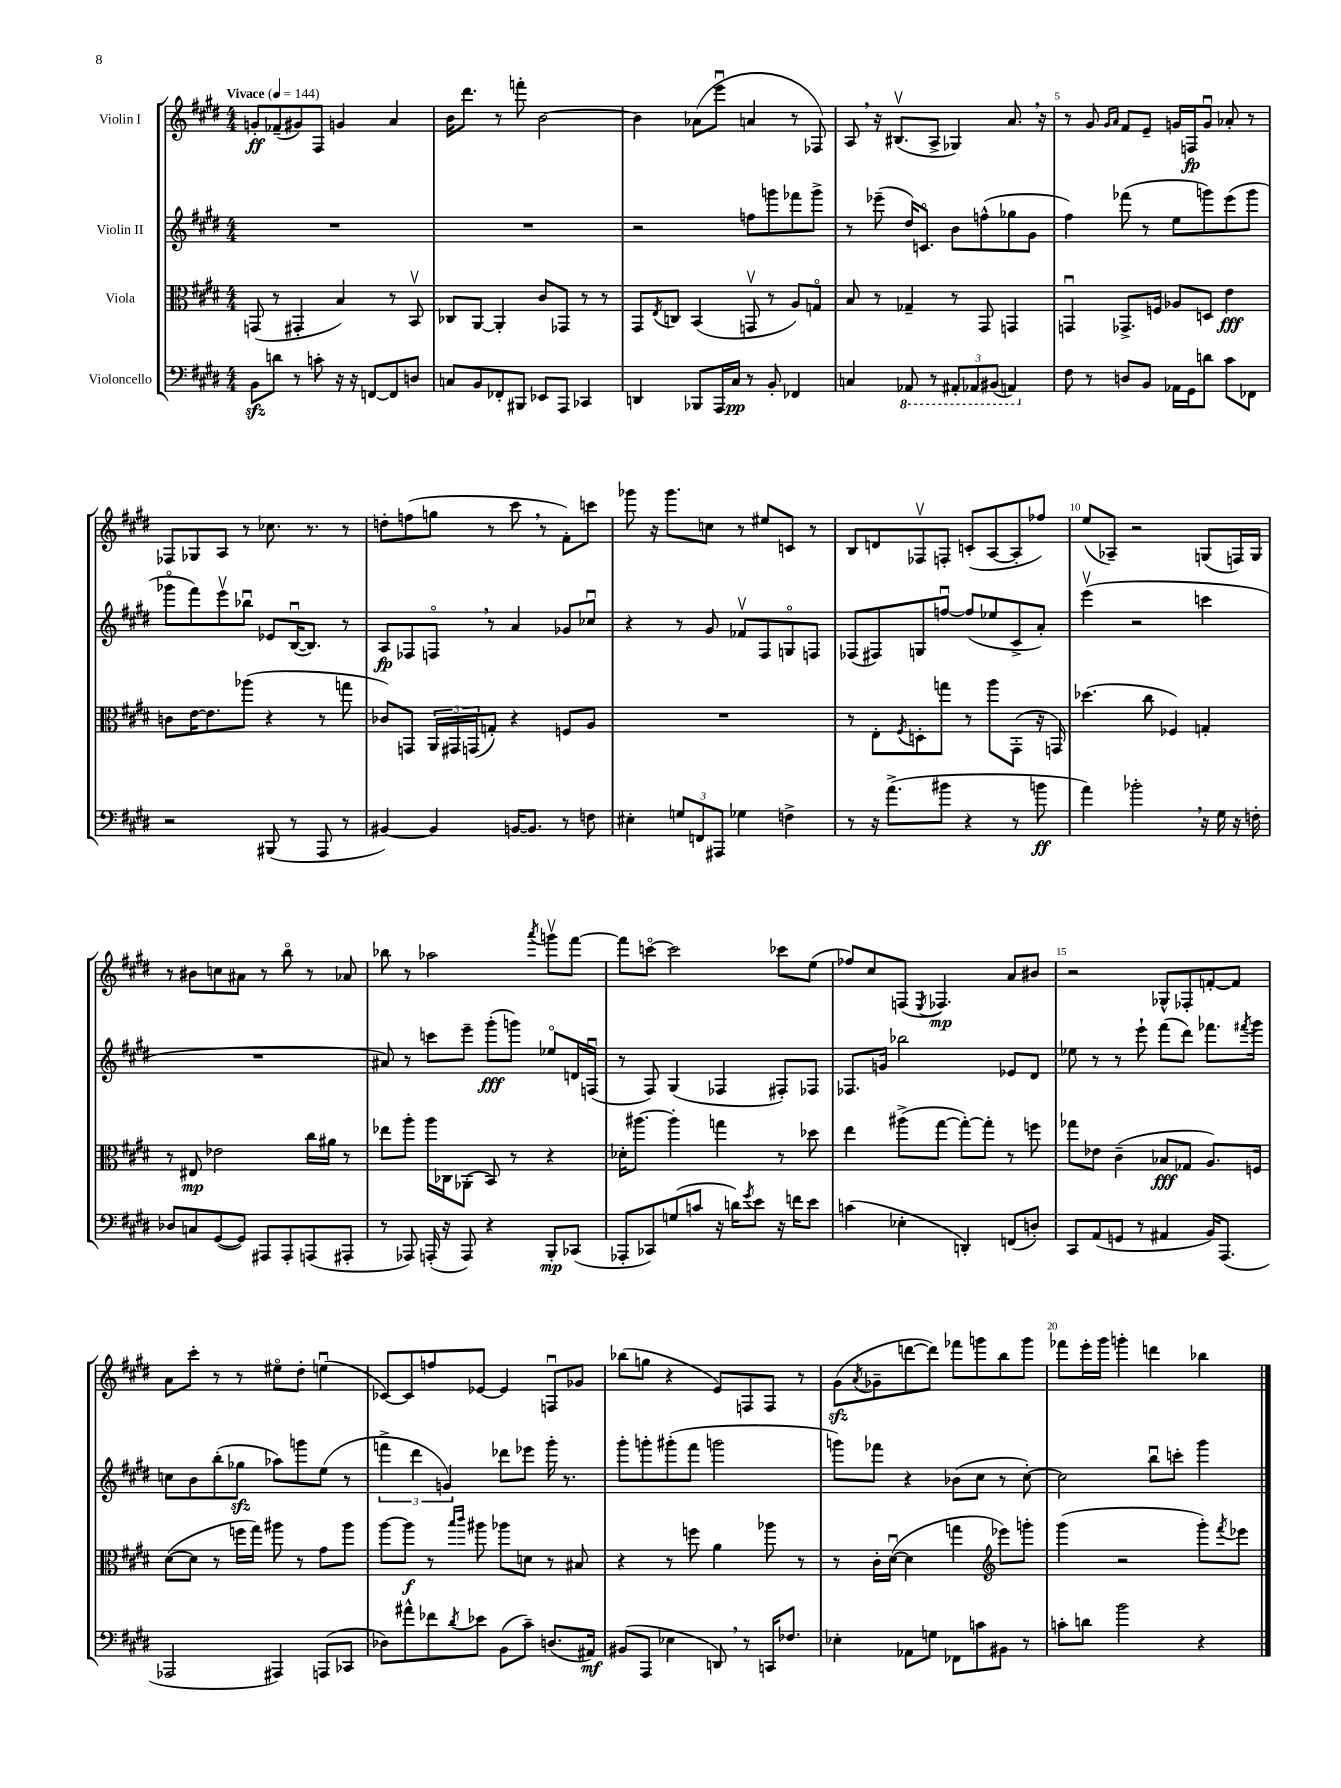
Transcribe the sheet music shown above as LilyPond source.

<<
\new StaffGroup <<
\new Staff = "s0" \with { instrumentName = "Violin I" } {
    \clef treble \key e \major \numericTimeSignature \time 4/4 \tempo "Vivace" 4 = 144
    g'8-.\ff fes'8--( gis'8) fis8 g'4 a'4 |
    b'16 dis'''8. r8 f'''8-. b'2~ |
    b'4 aes'8( e'''8\downbow a'4 r8 fes8) |
    a8 \breathe r16 bis8.\upbow( a8-> ges4) a'8. \breathe r16 |
    r8 gis'8 \grace { gis'16 a'16 } fis'8 e'8-- g'16 f16\fp g'8\downbow aes'8-. r8 |
    fes8 ges8 a8 r8 ces''8. r8. r8 |
    d''8-. f''8( g''8 r8 cis'''8 \breathe r8 fis'8-.) c'''8 |
    ges'''8 r16 ges'''8. c''8 r8 eis''8 c'8 r8 |
    b8 d'8 fes8\upbow f8-. c'8-.( a8~ a8-. fes''8) |
    e''8( aes8--) r2 g8( f16) g16 |
    r8 bis'8 c''8 ais'8 r8 b''8\flageolet r8 aes'8 |
    bes''8 r8 aes''2 \acciaccatura { a'''8 } g'''8\upbow fis'''8~ |
    fis'''8 c'''8~\flageolet c'''2 ces'''8 e''8( |
    fes''8) cis''8 f8( \acciaccatura { e8 } fes4.\mp) a'8 bis'8 |
    r2 ges8-^ fes8-. f'8~-. f'8 |
    a'8 cis'''8-. r8 r8 eis''8\flageolet dis''8-. e''4\downbow( |
    ces'8~) ces'8 f''8 ees'8~ ees'4 f8\downbow ges'8 |
    bes''8( g''8 r4 e'8) f8 f8 r8 |
    gis'8\sfz( \acciaccatura { a'8 } ges'8-- d'''8~ d'''8) fes'''8 g'''8 b''8 g'''8 |
    fes'''8 e'''16-. gis'''16 g'''4-. d'''4 bes''4 \bar "|." |
}
\new Staff = "s1" \with { instrumentName = "Violin II" } {
    \clef treble \key e \major \numericTimeSignature \time 4/4
    R1 |
    R1 |
    r2 f''8 g'''8 fes'''8 g'''8-> |
    r8 ees'''8--( dis''16) c'8.\flageolet b'8 f''8-^( ges''8 gis'8 |
    fis''4) fes'''8( r8 e''8 g'''8) e'''8( g'''8 |
    ges'''8\flageolet fis'''8) e'''8\upbow bes''8\downbow ees'8 b16~\downbow( b8.) r8 |
    a8\fp fes8 f8\flageolet \breathe r8 a'4 ges'8 ces''8\downbow |
    r4 r8 gis'8 fes'8\upbow fis8 g8\flageolet f8 |
    fes8( fis8) g8 f''8~\downbow f''8( ees''8 cis'8-> a'8-.) |
    e'''4\upbow( r2 c'''4 |
    R1 |
    ais'8) r8 c'''8 e'''8-- gis'''8-.\fff( g'''8) ees''8\flageolet d'16 f16\downbow( |
    r8 fis8) gis4( fes4 fis8-.) fes8 |
    fes8. g'16 bes''2 ees'8 dis'8 |
    ees''8 r8 r8 e'''8-! fis'''8( dis'''8) fes'''8. \acciaccatura { fis'''8 } gis'''16 |
    c''8 b'8 b''8-.( ges''8\sfz aes''8) g'''8 e''8( r8 |
    \tuplet 3/2 { f'''4-> dis'''4 g'4) } des'''8 ees'''8 gis'''16-. r8. |
    gis'''8-. g'''8-. gis'''8-.( fis'''8 g'''2 |
    g'''8) fes'''8 r4 bes'8( cis''8 r8 cis''8~-.) |
    cis''2 b''8\downbow c'''8-. gis'''4 \bar "|." |
}
\new Staff = "s2" \with { instrumentName = "Viola" } {
    \clef alto \key e \major \numericTimeSignature \time 4/4
    g,8( r8 gis,4-. b4) r8 b,8\upbow |
    ces8 a,8~ a,4-. cis'8 ges,8 r8 r8 |
    gis,8 \acciaccatura { e8 } c8 b,4( g,8\upbow r8 a8) g8\flageolet |
    b8 r8 ges4-- r8 gis,8 g,4 |
    g,4\downbow ges,8.-> f16 aes8 d8 e'4\fff |
    c'8 e'16~ e'8. aes''8( r4 r8 g''8 |
    ces'8) g,8 \tuplet 3/2 { a,16 gis,16 g,16( } g8-.) r4 f8 a8 |
    R1 |
    r8 e8-. \acciaccatura { fis8 } d8-. g''8 r8 a''8 gis,8-.( r16 g,16) |
    des''4.( cis''8 fes4) g4-. |
    r8 eis8\mp ees'2 cis''16 ais'16 r8 |
    ees''8 a''8-. a''16 ces16 aes,8-.( b,8) r8 r4 |
    des'16-. ais''8.~ ais''4-. g''4 r8 des''8 |
    e''4 ais''8->( gis''8~ gis''8~-.) gis''8-. r8 f''8 |
    ges''8 ees'8 cis'4--( bes8\fff ges8 a8.) f16 |
    dis'8~( dis'8 r8 f''16 gis''16) ais''8 r8 gis'8 ais''8 |
    a''8~ a''8\f r8 \grace { b''16 cis'''16 } ais''8 aes''8 d'8 r8 bis8 |
    r4 r8 f''8 a'4 aes''8 r8 |
    r8 cis'16-. dis'16~\downbow( dis'4 g''4 \clef treble ees'''8) g'''8-. |
    gis'''4( r2 gis'''8-.) \acciaccatura { fis'''8 } ees'''8 \bar "|." |
}
\new Staff = "s3" \with { instrumentName = "Violoncello" } {
    \clef bass \key e \major \numericTimeSignature \time 4/4
    b,8\sfz d'8 r8 c'8-. r16 r16 f,8~ f,8 d8 |
    c8 b,8 fes,8-. bis,,8 ees,8 a,,8 ces,4 |
    d,4 bes,,8 a,,16 cis16\pp r8 b,8-. fes,4 |
    c4 \ottava #-1 aes,,8 r8 \tuplet 3/2 { ais,,8-. aes,,8 bis,,8( } a,,4) \ottava #0 |
    fis8 r8 d8 b,8 aes,16 gis,16 d'8 cis'8 fes,8 |
    r2 bis,,8( r8 a,,8 r8 |
    bis,4~) bis,4 b,16~ b,8. r8 f8 |
    eis4-. \tuplet 3/2 { g8 f,8 ais,,8 } ges4 f4-> |
    r8 r16 a'8.->( bis'8 r4 r8 b'8\ff |
    a'4) bes'2-. \breathe r16 gis16 r16 f16-. |
    des8 c8 gis,8~( gis,8) ais,,8 ais,,8-. a,,8( ais,,8-. |
    r8 aes,,8) a,,16-.( r16 a,,8) r4 b,,8-.\mp ces,8( |
    aes,,8-. ces,8) g8( c'8 r16 d'16) \acciaccatura { gis'8 } e'8 r16 f'16 e'8 |
    c'4( ees4-. d,4-.) f,8( d8-.) |
    cis,8 a,8( g,8 r8 ais,4 b,16) a,,8.( |
    aes,,2 ais,,4) a,,8( ces,8 |
    des8) ais'8-^ fes'8 \acciaccatura { dis'8 } ees'8 b,8( cis'8--) d8.( ais,16\mf) |
    bis,8( a,,8 ees4 d,8) \breathe r8 c,16 fes8. |
    ees4-. aes,8 g8 fes,8 c'8 bis,8 r8 |
    c'8-. d'8 b'2 r4 \bar "|." |
}
>>
>>
\layout { \context { \Score \override BarNumber.break-visibility = ##(#f #t #t) barNumberVisibility = #(every-nth-bar-number-visible 5) } }
